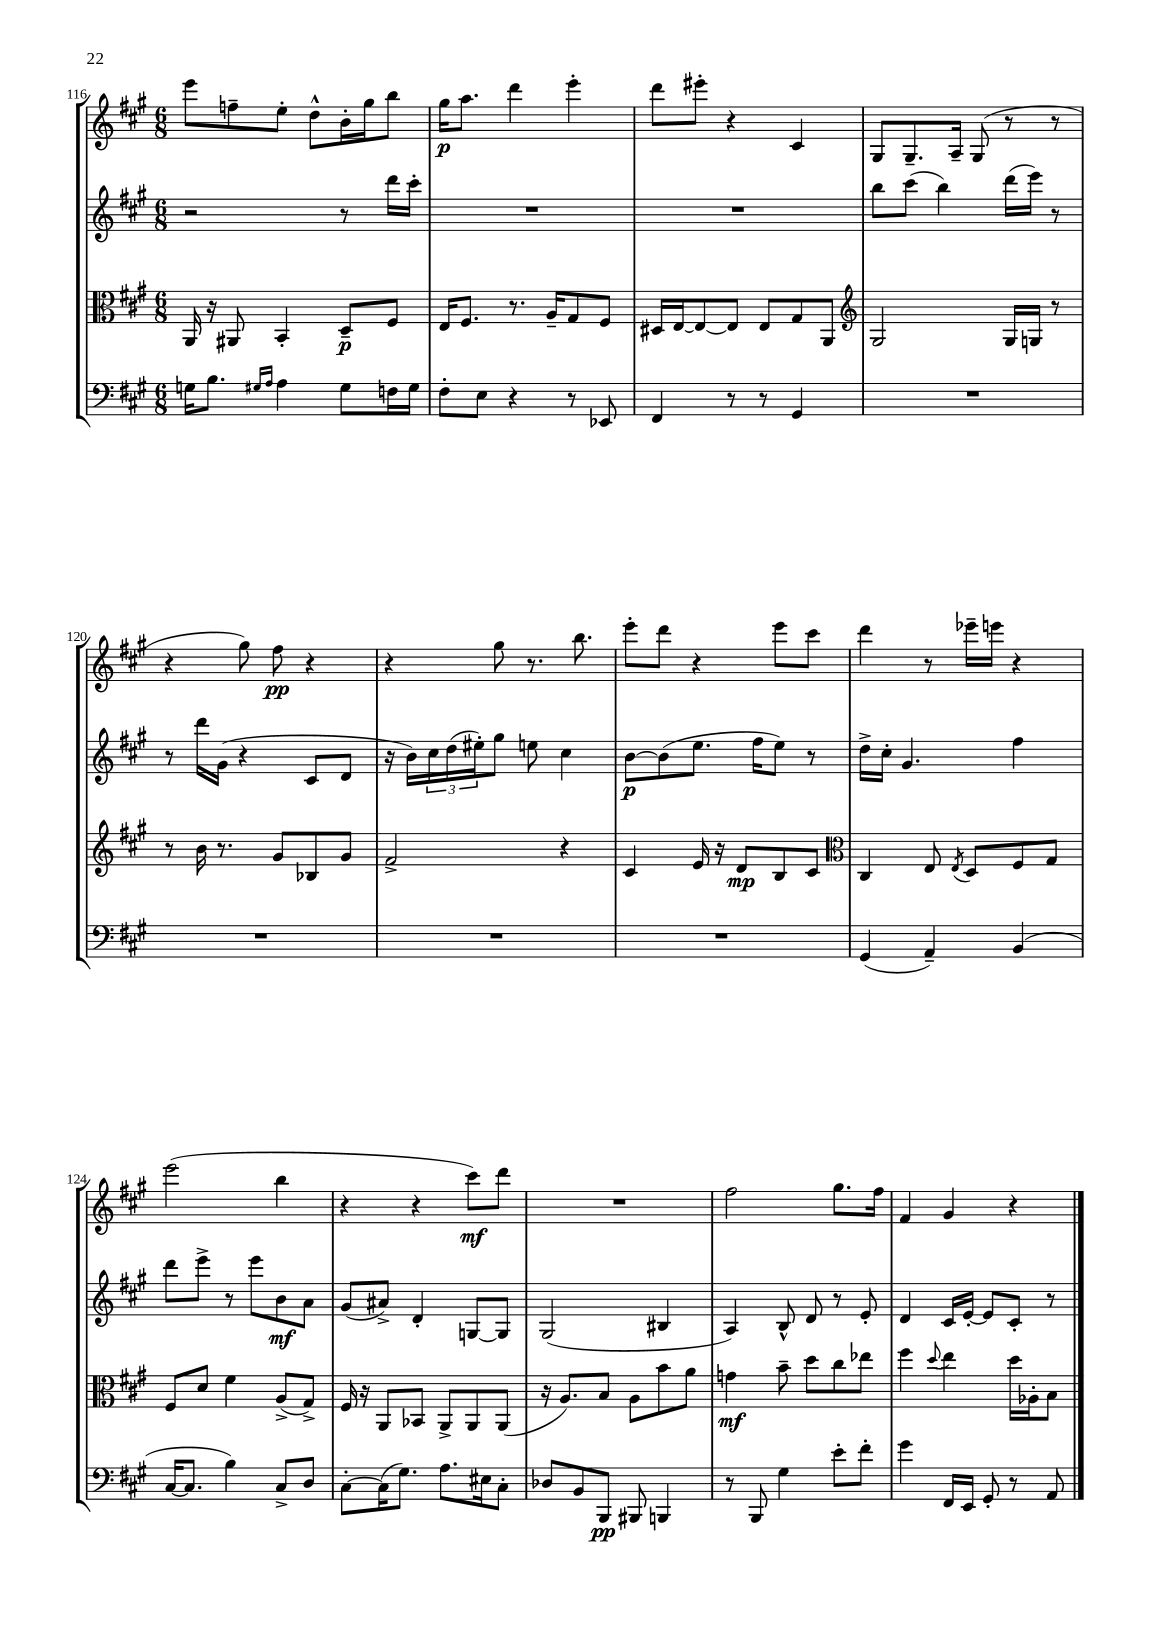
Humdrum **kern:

**kern	**kern	**kern	**kern
*staff4	*staff3	*staff2	*staff1
*clefF4	*clefC3	*clefG2	*clefG2
*k[f#c#g#]	*k[f#c#g#]	*k[f#c#g#]	*k[f#c#g#]
*M6/8	*M6/8	*M6/8	*M6/8
16G	16AA	2r	8eee
8.B	16r	.	.
.	8AA#	.	8ff~
16qqG#	.	.	.
16qqA	.	.	.
4A	4BB'	.	8ee'
.	.	.	8dd^^
8G#	8D~	8r	16b'
.	.	.	16gg#
16F	8F#	16ddd	8bb
16G#	.	16ccc#'	.
=	=	=	=
8F#'	16E	2.r	16gg#
.	8.F#	.	8.aa
8E	.	.	.
4r	8.r	.	4ddd
.	16A~	.	.
8r	8G#	.	4eee'
8EE-	8F#	.	.
=	=	=	=
4FF#	16D#	2.r	8ddd
.	[16E	.	.
.	8E_	.	8eee#'
8r	8E]	.	4r
8r	8E	.	.
4GG#	8G#	.	4c#
.	8AA	.	.
=	=	=	=
*	*clefG2	*	*
2.r	2G#	8bb	8G#
.	.	(8ccc#	8.G#~
.	.	4bb)	.
.	.	.	16A~
.	.	.	(8G#
.	16G#	(16ddd	8r
.	16G	16eee)	.
.	8r	8r	8r
=	=	=	=
2.r	8r	8r	4r
.	16b	16ddd	.
.	8.r	(16g#	.
.	.	4r	8gg#)
.	8g#	.	8ff#
.	8B-	8c#	4r
.	8g#	8d	.
=	=	=	=
2.r	2f#^	16r	4r
.	.	16b)	.
.	.	24cc#	.
.	.	(24dd	.
.	.	24ee#')	.
.	.	8gg#	8gg#
.	.	8ee	8.r
.	4r	4cc#	.
.	.	.	8.bb
=	=	=	=
2.r	4c#	[8b	8eee'
.	.	(8b]	8ddd
.	16e	8.ee	4r
.	16r	.	.
.	8d	.	.
.	.	16ff#	.
.	8B	8ee)	8eee
.	8c#	8r	8ccc#
=	=	=	=
*	*clefC3	*	*
(4GG#	4C#	16dd^	4ddd
.	.	16cc#'	.
.	.	4.g#	.
4AA~)	8E	.	8r
.	8qE	.	.
.	8D	.	16eee-~
.	.	.	16eee
(4BB	8F#	4ff#	4r
.	8G#	.	.
=	=	=	=
[16C#	8F#	8ddd	(2eee
8.C#]	.	.	.
.	8d	8eee^	.
4B)	4f#	8r	.
.	.	8eee	.
8C#^	(8A^	8b	4bb
8D	8G#^)	8a	.
=	=	=	=
[8C#'	16F#	(8g#	4r
.	16r	.	.
(16C#]	8AA	8a#^)	.
8.G#)	.	.	.
.	8BB-	4d'	4r
8.A	8AA^	.	.
.	8AA	[8G	8ccc#)
16E#	.	.	.
8C#'	(8AA	8G]	8ddd
=	=	=	=
8D-	16r	(2G#	2.r
.	8.A)	.	.
8BB	.	.	.
8BBB	8B	.	.
8BBB#	8A	.	.
4BBB	8b	4B#	.
.	8a	.	.
=	=	=	=
8r	4g	4A)	2ff#
8BBB	.	.	.
4G#	8b~	8B^^	.
.	8dd	8d	.
8e'	8cc#	8r	8.gg#
8f#'	8ee-	8e'	.
.	.	.	16ff#
=	=	=	=
4g#	4ff#	4d	4f#
.	8qqdd	.	.
16FF#	4ee	16c#	4g#
16EE	.	[16e'	.
8GG#'	.	8e]	.
8r	16dd	8c#'	4r
.	16A-'	.	.
8AA	8B	8r	.
==	==	==	==
*-	*-	*-	*-
